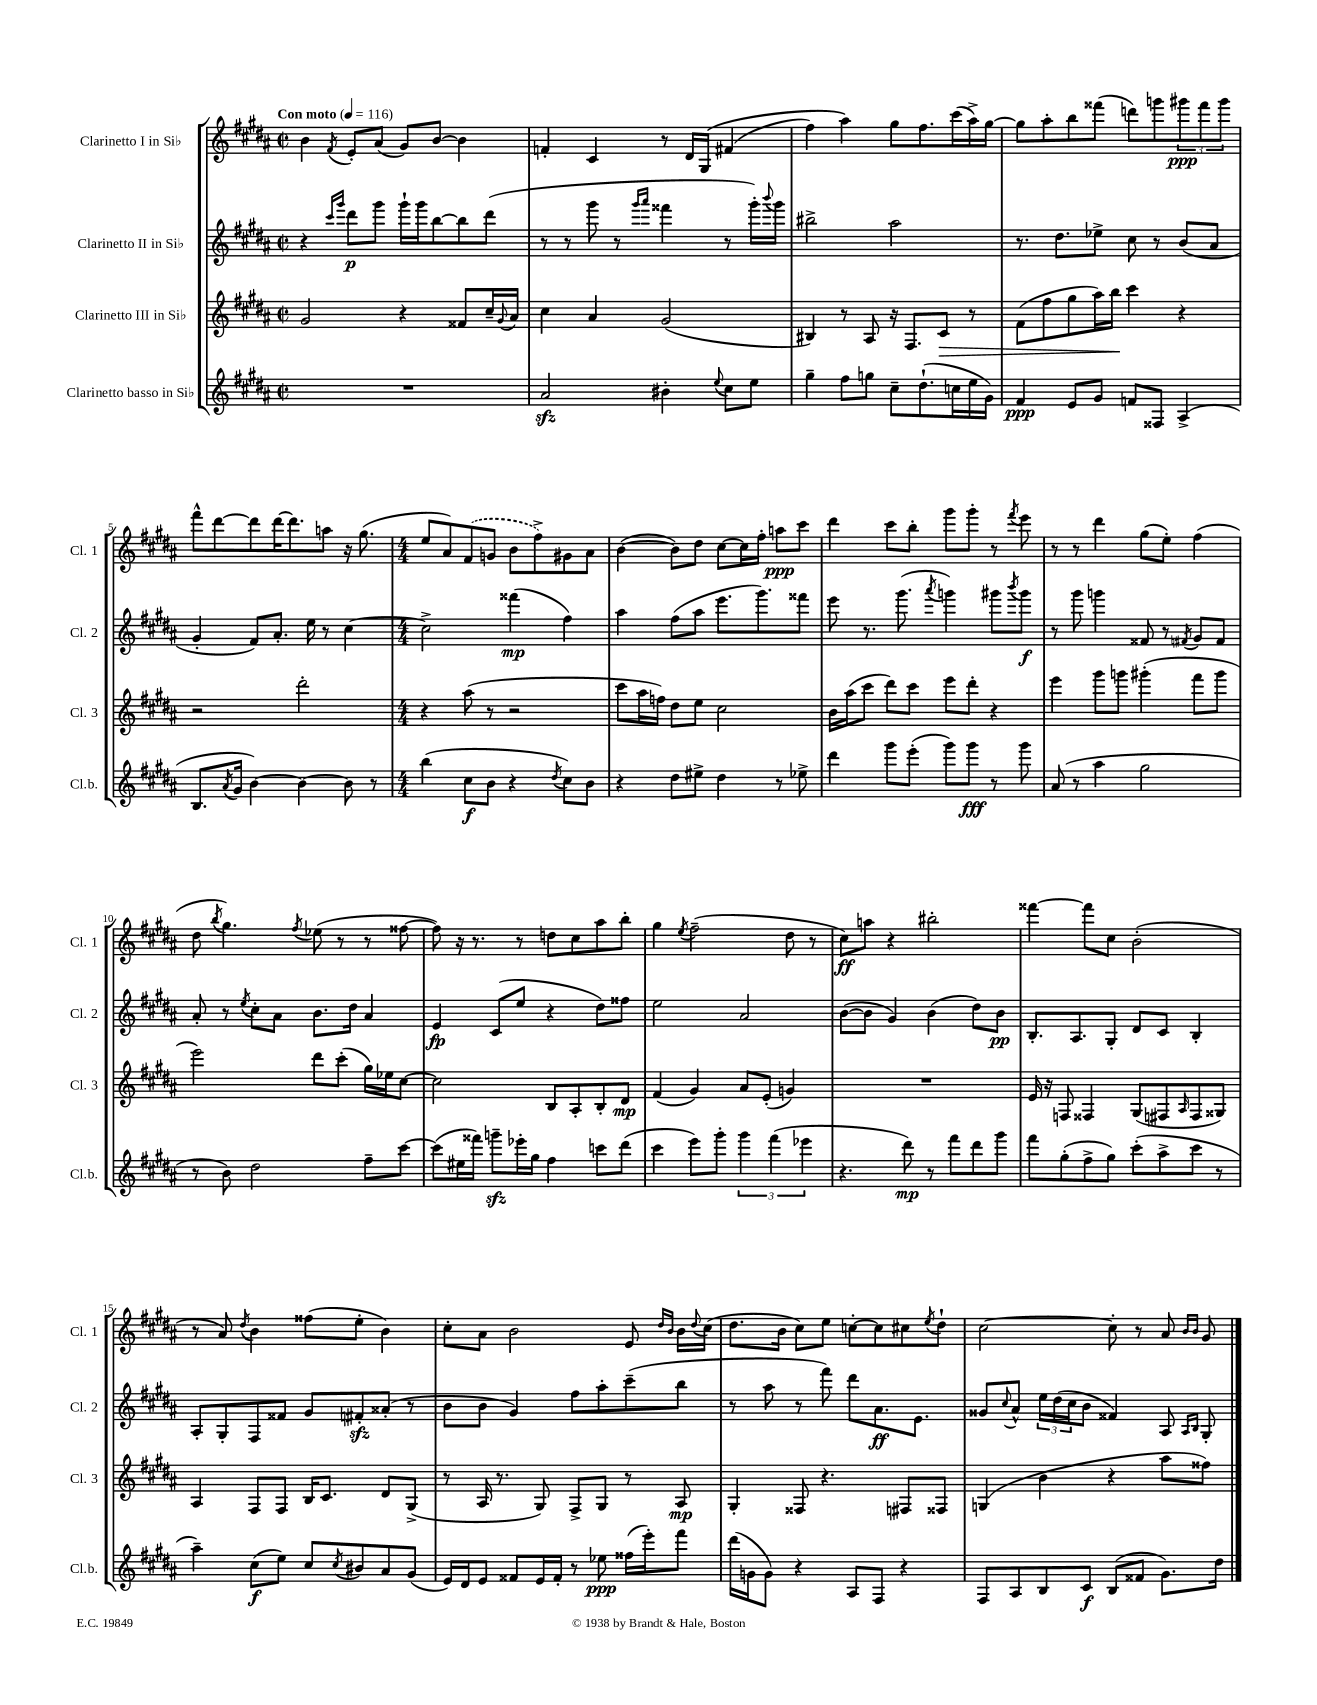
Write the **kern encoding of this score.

**kern	**kern	**kern	**kern
*staff4	*staff3	*staff2	*staff1
*clefG2	*clefG2	*clefG2	*clefG2
*k[f#c#g#d#a#]	*k[f#c#g#d#a#]	*k[f#c#g#d#a#]	*k[f#c#g#d#a#]
*M2/2	*M2/2	*M2/2	*M2/2
*met(c|)	*met(c|)	*met(c|)	*met(c|)
*MM116	*MM116	*MM116	*MM116
1r	2g#	4r	4b
.	.	16qqccc#	.
.	.	16qqggg#	8qf#
.	.	8ddd#	8e'
.	.	8ggg#	(8a#
.	4r	16ggg#`	8g#)
.	.	16ggg#	.
.	.	[8bb	[8b
.	8f##	8bb]	4b]
.	16cc#~	(8ddd#	.
.	8qqg#	.	.
.	16a#	.	.
=	=	=	=
2a#	4cc#	8r	4f'
.	.	8r	.
.	4a#	8ggg#	4c#
.	.	8r	.
.	.	16qqggg#	.
.	.	16qqaaa#	.
4b#'	(2g#	4fff##	8r
.	.	.	16d#
.	.	.	&(16G#
8qqee	.	.	.
8cc#	.	8r	(4f#
8ee	.	16ggg#')	.
.	.	8qqbbb	.
.	.	16ggg#	.
=	=	=	=
4gg#~	4B#)	2bb#^	4ff#)
8ff#	8r	.	4aa#&)
8gg	8A#	.	.
8cc#~	16r	2aa#	8gg#
.	8.F#	.	.
(8.dd#`	.	.	8.ff#
.	8c#	.	.
16cc	.	.	(16ccc#
16ee	8r	.	16aa#^)
16g#)	.	.	[16gg#
=	=	=	=
4f#	(8f#	8.r	8gg#]
.	8ff#	.	8aa#'
.	.	8.dd#	.
8e	8gg#	.	8bb
8g#	16aa#)	8ee-^	(8fff##
.	16bb	.	.
8f	4ccc#	8cc#	8ddd)
8F##	.	8r	8ggg
(4A#^	4r	(8b	12ggg#
.	.	.	12fff##
.	.	8a#	.
.	.	.	12ggg#
=	=	=	=
8.B	2r	4g#'	8fff#^^
.	.	.	[8ddd#
8qa#	.	.	.
16g#	.	.	.
[4b)	.	8f#)	8ddd#]
.	.	8.a#'	[16ddd#
.	.	.	8.ddd#]
4b_	2ddd#'	.	.
.	.	16ee	.
.	.	8r	8aa
8b]	.	[4cc#	16r
.	.	.	(8.gg#
8r	.	.	.
=	=	=	=
*M4/4	*M4/4	*M4/4	*M4/4
(4bb	4r	2cc#^]	8ee
.	.	.	8a#)
8cc#	(8aa#	.	(8f#
8b	8r	.	8g
4r	2r	(4fff##	8b
.	.	.	8ff#^)
8qdd#	.	.	.
8cc#)	.	4ff#)	8g#
8b	.	.	8a#
=	=	=	=
4r	8ccc#	4aa#	([4b
.	16aa#	.	.
.	16ff)	.	.
8dd#	8dd#	(8ff#	8b])
8ee#^	8ee	8aa#	8dd#
4dd#	2cc#	8.eee	[8cc#
.	.	.	16cc#]
.	.	8.ggg#)	16ff#'
8r	.	.	8aa
8ee-^	.	8fff##	8ccc#
=	=	=	=
4ddd#	16b	8eee	4ddd#
.	(16aa#	.	.
.	8ccc#	8.r	.
8ggg#	8ddd#)	.	8ccc#
.	.	(8.ggg#	.
(8eee'	8ccc#	.	8bb'
.	.	8qaaa#	.
8ggg#)	8eee	4ggg)	8ggg#
8ggg#	8ddd#'	.	8ggg#'
8r	4r	8ggg#	8r
.	.	8qbbb	8qfff#
8ggg#	.	8ggg#	8eee
=	=	=	=
(8a#	4eee	8r	8r
8r	.	8ggg#	8r
4aa#	8ggg#	4ggg	4ddd#
.	8ggg	.	.
2gg#	(4ggg#'	8f##	(8gg#
.	.	8r	8ee')
.	.	8qf#	.
.	8fff#	8g#	(4ff#
.	8ggg#	8f#	.
=	=	=	=
8r	2eee)	8a#'	8dd#
.	.	.	8qbb
8b)	.	8r	4.gg#)
.	.	8qee	.
2dd#	.	8cc#'	.
.	.	8a#	.
.	.	.	8qff#
.	8ddd#	8.b	(8ee-
.	(8ccc#'	.	8r
.	.	16dd#	.
8ff#~	16gg#)	4a#	8r
.	16ee-	.	.
[8ccc#	[8cc#	.	[8ff##
=	=	=	=
(8ccc#]	2cc#]	4e	8ff##])
16ee#	.	.	16r
16fff##)	.	.	8.r
8ggg~	.	(8c#	.
16eee-'	.	8ee	8r
16gg#	.	.	.
4ff#	8B	4r	8dd
.	8A#'	.	8cc#
8ccc	8B'	8dd#)	8aa#
(8ddd#	8d#	8ff##	8bb'
=	=	=	=
4ccc#	(4f#	2ee	4gg#
.	.	.	8qee
8eee)	4g#)	.	(2ff#~
8ggg#'	.	.	.
6ggg#	8a#	2a#	.
.	(8e'	.	.
(6fff#	.	.	.
.	4g)	.	8dd#
6eee-	.	.	.
.	.	.	8r
=	=	=	=
4.r	1r	([8b	8cc#)
.	.	8b]	8aa
.	.	4g#)	4r
8ddd#)	.	.	.
8r	.	(4b	2bb#'
8fff#	.	.	.
8ddd#	.	8dd#)	.
8ggg#	.	8b	.
=	=	=	=
8fff#	16e	8.B'	[4fff##
.	16r	.	.
(8gg#'	8F	.	.
.	.	8.A#	.
8ff#^	4F##	.	8fff##]
8gg#)	.	8G#'	8cc#
(8ccc#'	(8G#	8d#	(2b'
8aa#^	8F#	8c#	.
.	16qqA#	.	.
8ccc#	8F#	4B'	.
8r	8G##)	.	.
=	=	=	=
4aa#~)	4A#	8A#'	8r
.	.	8G#'	8a#)
.	.	.	8qdd#
(8cc#	8F#	8F#	4b
8ee)	8F#	8f##	.
8cc#	16B	8g#	(8ff##
.	8.c#	.	.
8qcc#	.	.	.
8b#	.	8f#'	8ee'
8a#	8d#	(8a##'	4b)
(8g#	(8G#^	8r	.
=	=	=	=
16e)	8r	8b	8cc#'
16d#	.	.	.
8e	16A#	8b	8a#
.	8.r	.	.
8f##	.	4g#)	2b
16e	8G#)	.	.
16f##'	.	.	.
8r	8F#^	8ff#	.
8ee-	8G#	8aa#'	.
(16ff##	8r	(8ccc#~	8e
16eee')	.	.	.
.	.	.	16qqdd#
.	.	.	16qqb
8fff#	8A#	8bb	16b
.	.	.	8qqdd#
.	.	.	(16cc#
=	=	=	=
(16ddd#	4G#'	8r	8.dd#
16g	.	.	.
8g)	.	8aa#	.
.	.	.	16b
4r	8F##	8r	8cc#)
.	4.r	8fff#)	8ee
8A#	.	8ddd#	[8cc'
8F#	.	8.a#	8cc]
4r	8F#	.	8cc#
.	.	8.e	.
.	.	.	8qee
.	8F##	.	8dd#`
=	=	=	=
8F#	(4G	8g##	[2cc#
.	.	8qqcc#	.
8A#	.	8a#^^	.
8B	4b	24ee	.
.	.	(24dd#	.
.	.	24cc#	.
8c#	.	8b	.
(8B	4r	4f##)	8cc#']
8f##	.	.	8r
8.g#)	8aa#	8A#	8a#
.	.	16qqA#	16qqb
.	.	16qqB	16qqb
.	8ff##)	8G#'	8g#
16dd#	.	.	.
==	==	==	==
*-	*-	*-	*-
